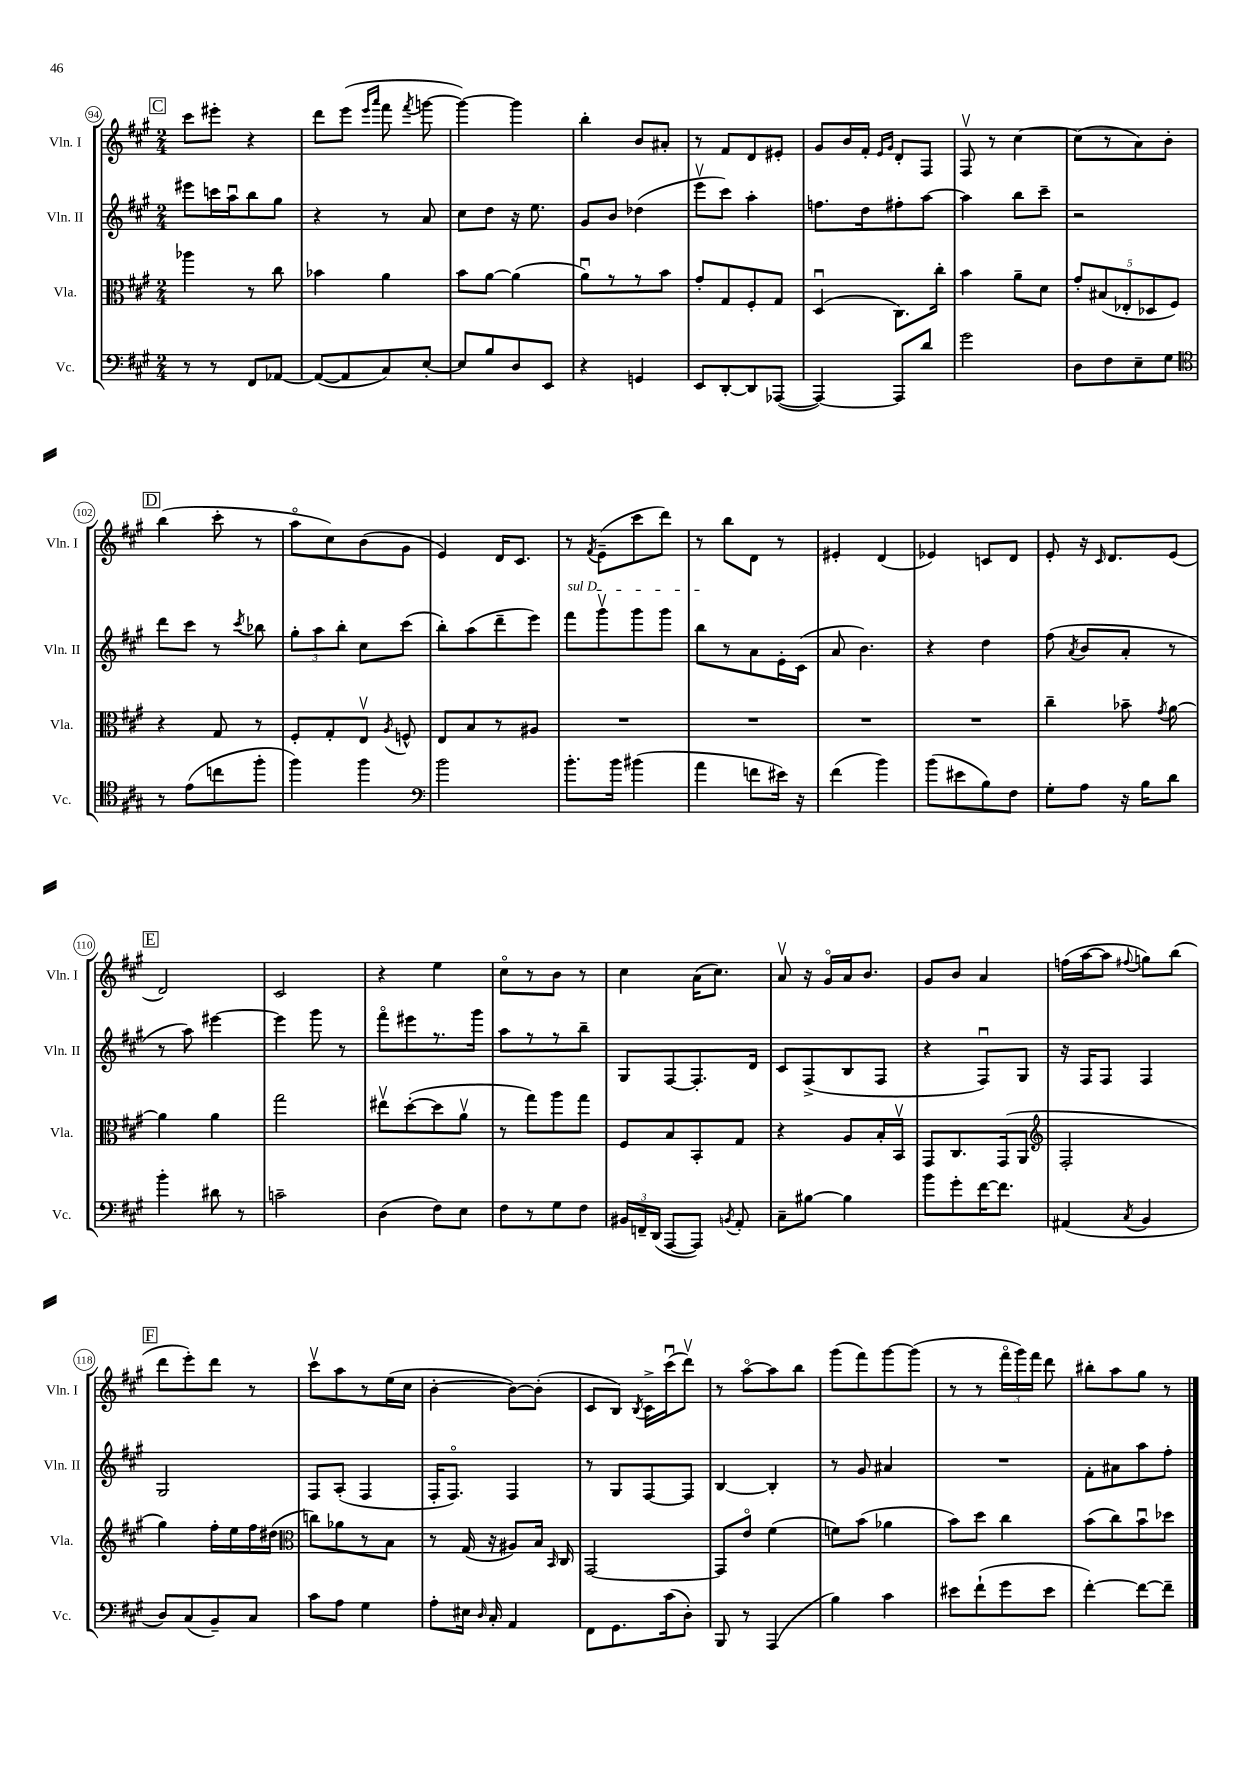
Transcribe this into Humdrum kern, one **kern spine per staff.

**kern	**kern	**kern	**kern
*part4	*part3	*part2	*part1
*staff4	*staff3	*staff2	*staff1
*I"Vc.	*I"Vla.	*I"Vln. II	*I"Vln. I
*I'Vc.	*I'Vla.	*I'Vln. II	*I'Vln. I
*clefF4	*clefC3	*clefG2	*clefG2
*k[f#c#g#]	*k[f#c#g#]	*k[f#c#g#]	*k[f#c#g#]
*M2/4	*M2/4	*M2/4	*M2/4
!!LO:REH:place=s1:t=C
=94	=94	=94	=94
8r	4aa-X\	8eee#X\L	8ccc#\L
8r	.	16cccn\L	8eee#X'\J
.	.	16aau\J	.
8FF#/L	8r	8bb\	4r
[8AA-X/J	8cc#\	8gg#\J	.
=95	=95	=95	=95
(8AA-/L_	4b-X\	4r	8ddd\L
8AA-/]	.	.	(8eee\J
.	.	.	16qqeee/LL
.	.	.	16qqaaa/JJ
8C#/)	4a\	8r	8fff#\
.	.	.	8qfff#/
[8E'/J	.	8a/	[8gggn\
=96	=96	=96	=96
8E/L]	8b\L	8cc#\L	4ggg\_)
8B/	[8a\J	8dd\J	.
8D/	(4a\]	16r	4ggg\]
.	.	8.ee\	.
8EE/J	.	.	.
=97	=97	=97	=97
4r	8au\L)	8g#/L	4bb'\
.	8r	8b/J	.
4GGn/	8r	(4dd-X\	8b/L
.	8b\J	.	8a#X'/J
=98	=98	=98	=98
8EE/L	8g#'/L	8eeev\L	8r
[8DD'/	8G#/	8ccc#\J)	8f#/L
8DD/]	8F#'/	4aa'\	8d/
([8AAA-X/J	8G#/J	.	8e#X'/J
=99	=99	=99	=99
4AAA-/_)	(4Du/	8.ffn\L	8g#/L
.	.	.	16b/L
.	.	16dd\k	16f#'/JJ
.	.	.	16qqe/LL
.	.	.	16qqg#/JJ
8AAA-/L]	8.C#\L)	8ff#X'\	8d'/L
8d/J	.	[8aa\J	8F#/J
.	16cc#'\Jk	.	.
=100	=100	=100	=100
2g#\	4b\	4aa\]	8F#v/
.	.	.	8r
.	8a~\L	8bb\L	[4cc#\
.	8d\J	8ccc#~\J	.
=101	=101	=101	=101
8D\L	10g#'/L	2r	(8cc#\L]
.	(10B#X/	.	.
8F#\	.	.	8r
.	10E-X'/	.	.
8E~\	.	.	8a\)
.	10D-X/	.	.
8G#\J	.	.	8b'\J
.	10F#/J)	.	.
!!LO:LB:g=z
!!LO:REH:place=s1:t=D
=102	=102	=102	=102
*clefC4	*	*	*
8r	4r	8ddd\L	(4bb\
(8e\L	.	8ccc#\J	.
8ccn\	8G#/	8r	8ccc#'\
.	.	8qccc#/	.
8ff#'\J	8r	8bb-X\	8r
=103	=103	=103	=103
4ff#\)	8F#'/L	12gg#'\L	8aa\L
.	.	12aa\	.
.	8G#'/	.	8cc#\)
.	.	12bb'\J	.
4ff#\	8Ev/J	8cc#\L	(8b\
.	8qA/	.	.
.	8Fn^^/	(8ccc#\J	8g#\J
=104	=104	=104	=104
*clefF4	*	*	*
2b\	8E/L	8bb'\L)	4e/)
.	8B/	(8aa\	.
.	8r	8ddd~\	16d/KL
.	.	.	8.c#/J
.	8A#X/J	8eee\J)	.
=105	=105	=105	=105
!	!	!LO:TX:a:i:t=sul D	!
8.b'\L	2r	8fff#\L	8r
.	.	.	8qf#/
.	.	8ggg#v\	(8e~\L
16b\Jk	.	.	.
(4b#X\	.	8ggg#\	8ccc#\
.	.	8ggg#\J	8ddd\J)
=106	=106	=106	=106
4a\	2r	8bb\L	8r
.	.	8r	8bb\L
8fn\L	.	8a\	8d\J
16e#X\Jk)	.	16e'\L	8r
16r	.	(16c#\JJ	.
=107	=107	=107	=107
(4f#\	2r	8a/	4e#X'/
.	.	4.b\)	.
4b\)	.	.	(4d/
=108	=108	=108	=108
(8b\L	2r	4r	4e-X/)
8e#X\	.	.	.
8B\)	.	4dd\	8cn/L
8F#\J	.	.	8d/J
=109	=109	=109	=109
8G#'\L	4cc#~\	(8ff#\	8e'/
.	.	8qa/	.
8A\J	.	8b/L	16r
.	.	.	16qqc#/
.	.	.	8.d/L
16r	8b-X~\	8a'/J	.
16B\KL	.	.	.
.	8qg#/	.	.
8d\J	[8a\	8r	(8e/J
!!LO:LB:g=z
!!LO:REH:place=s1:t=E
=110	=110	=110	=110
4b'\	4a\]	8r	2d/)
.	.	8aa\)	.
8d#X\	4a\	[4eee#X\	.
8r	.	.	.
=111	=111	=111	=111
2cn~\	2gg#\	4eee#\]	2c#/
.	.	8ggg#\	.
.	.	8r	.
=112	=112	=112	=112
(4D\	8ee#Xv\L	8fff#\L	4r
.	([8dd'\	8eee#X\	.
8F#\L)	8dd\]	8.r	4ee\
8E\J	8av\J	.	.
.	.	16ggg#\Jk	.
=113	=113	=113	=113
8F#\L	8r	8aa\L	8cc#\L
8r	8gg#\L)	8r	8r
8G#\	8aa\	8r	8b\J
8F#\J	8gg#\J	8bb~\J	8r
=114	=114	=114	=114
24BB#X/LL	8F#/L	8G#/L	4cc#\
24FFn~/	.	.	.
(24DD/JJ	.	.	.
[8AAA/L	8B/	[8F#/	.
8AAA/J])	8BB'/	8.F#'/]	(16a\KL
.	.	.	8.cc#\J)
8qBBn/	.	.	.
8AA'/	8G#/J	.	.
.	.	16d/Jk	.
=115	=115	=115	=115
8C#~\L	4r	8c#/L	8av/
[8B#X\J	.	(8F#^/	16r
.	.	.	16g#/LL
4B#\]	8A/L	8B/	16a/J
.	.	.	8.b/J
.	16B'/L	8F#/J	.
.	16BBv/JJ	.	.
=116	=116	=116	=116
8b\L	8GG#/L	4r	8g#/L
8g#'\	8.C#/	.	8b/J
[16f#\K	.	8F#u/L)	4a/
8.f#\J]	(16GG#/k	.	.
.	8AA/J	8G#/J	.
=117	=117	=117	=117
*	*clefG2	*	*
(4AA#X/	2F#'/	16r	(16ffn\LL
.	.	16F#/KL	[16aa\J
.	.	8F#/J	8aa\J]
8qC#/	.	.	8qqff#X/
4BB/	.	4F#/	8ggn\L)
.	.	.	(8bb\J
!!LO:LB:g=z
!!LO:REH:place=s1:t=F
=118	=118	=118	=118
8D/L)	4gg#\)	2G#/	8ddd\L
(8C#/	.	.	8eee'\)
8BB~/)	16ff#'\LL	.	8ddd\J
.	16ee\	.	.
8C#/J	16ff#\	.	8r
.	(16dd#X\JJ	.	.
=119	=119	=119	=119
*	*clefC3	*	*
8c#\L	8ccn\L)	8F#/L	8ccc#v\L
8A\J	8a-X\	(8A'/J	8aa\
4G#\	8r	4F#/	8r
.	8B\J	.	(16ee\L
.	.	.	16cc#\JJ
=120	=120	=120	=120
8A'\L	8r	16F#'/KL	[4b'\
.	.	8.F#/J)	.
16E#X\Jk	(16G#/	.	.
16qqD/	.	.	.
16C#'/	16r	.	.
4AA/	8A#X/L)	4F#/	8b\L_)
.	16B/Jk	.	(8b'\J]
.	16qqBB/	.	.
.	16C#/	.	.
=121	=121	=121	=121
8FF#\L	[2GG#/	8r	8c#/L
8.GG#\	.	8G#/L	8B/J)
.	.	.	8qB/
.	.	[8F#/	16c#^\LL
(16c#\k	.	.	(16ccc#u\J
8D'\J)	.	8F#/J]	8dddv\J)
=122	=122	=122	=122
8BBB/	8GG#/L]	[4B/	8r
8r	8e/J	.	[8aa\L
(4AAA/	(4f#\	4B'/]	8aa\]
.	.	.	8bb\J
=123	=123	=123	=123
4B\)	8fn\L)	8r	(8ggg#\L
.	(8b\J	8g#/	8fff#\)
4c#\	4a-X\	4a#X/	[8ggg#\
.	.	.	(8ggg#\J]
=124	=124	=124	=124
8e#X\L	8b\L)	2r	8r
(8f#`\	8dd\J	.	8r
8g#\	4cc#\	.	24fff#\LL
.	.	.	24ggg#\)
.	.	.	24fff#\JJ
8e#\J	.	.	8ddd\
=125	=125	=125	=125
[4f#'\)	(8b\L	8f#'\L	8bb#X'\L
.	8cc#\)	8a#X\	8aa\
8f#\L_	8bu\	8aa\	8gg#\J
8f#~\J]	8dd-X\J	8ff#'\J	8r
==	==	==	==
*-	*-	*-	*-
